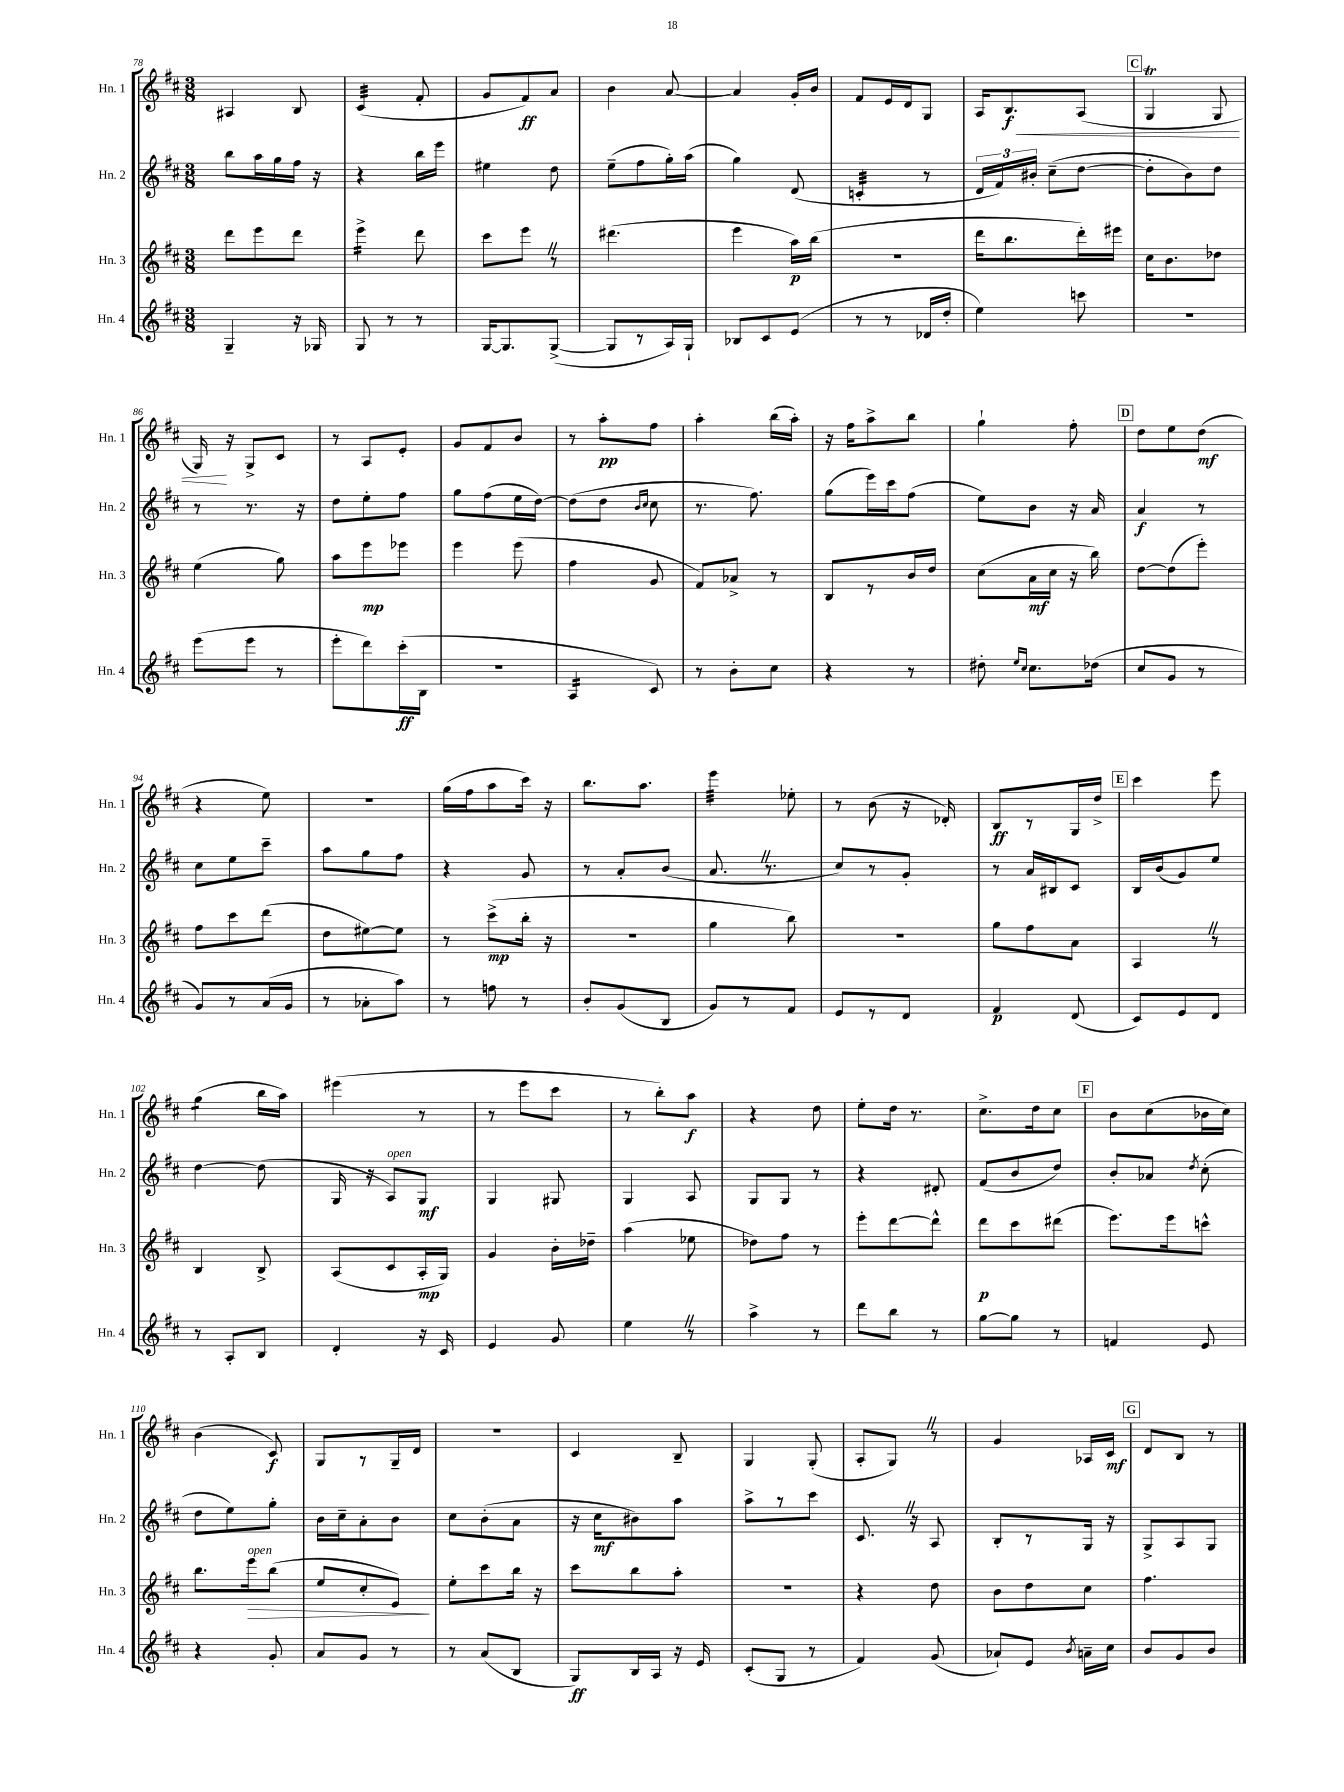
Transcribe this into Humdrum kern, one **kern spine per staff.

**kern	**kern	**kern	**kern
*staff4	*staff3	*staff2	*staff1
*clefG2	*clefG2	*clefG2	*clefG2
*k[f#c#]	*k[f#c#]	*k[f#c#]	*k[f#c#]
*M3/8	*M3/8	*M3/8	*M3/8
4G~	8ddd	8bb	4A#
.	8eee	16aa	.
.	.	16gg	.
16r	8ddd	16ff#	8B
16G-	.	16r	.
=	=	=	=
8G	4eee^	4r	(4c#
8r	.	.	.
8r	8ddd	16bb	8f#'
.	.	16eee	.
=	=	=	=
[16G	8ccc#	4ee#	8g
8.G]	.	.	.
.	8eee	.	8f#)
([8G^	8r	8dd	8a
=	=	=	=
8G]	(4.ddd#	(8ee~	4b
8r	.	8ff#	.
16A)	.	16gg')	[8a
16G`	.	(16aa	.
=	=	=	=
8B-	4eee	4gg)	4a]
8c#	.	.	.
(8e	16aa)	(8d	16g'
.	(16bb	.	16b
=	=	=	=
8r	4.r	4c'	8f#
8r	.	.	16e
.	.	.	16d
16d-	.	8r	8G
16dd'	.	.	.
=	=	=	=
4ee)	16ddd	24d	16A
.	.	24f#)	.
.	8.bb	.	8.B
.	.	24b#'	.
.	.	(8cc#~	.
8ccc	16ddd')	[8dd	(8A
.	16eee#	.	.
=	=	=	=
4.r	16cc#	8dd']	4G
.	8.b	.	.
.	.	8b)	.
.	8dd-	8dd	8G
=	=	=	=
(8eee	(4ee	8r	16G)
.	.	.	16r
8eee	.	8.r	8G^
8r	8gg)	.	8c#
.	.	16r	.
=	=	=	=
8eee'	8aa	8dd	8r
8ddd)	8eee	8ee'	8A
(16ccc#'	8eee-	8ff#	8e'
16B	.	.	.
=	=	=	=
4.r	4eee	8gg	8g
.	.	(8ff#	8f#
.	(8eee	16ee	8b
.	.	[16dd)	.
=	=	=	=
4A	4ff#	(8dd]	8r
.	.	8dd	8aa'
.	.	16qqb	.
.	.	16qqcc#	.
8c#)	8g	8cc#	8ff#
=	=	=	=
8r	8f#)	8.r	4aa'
8b'	8a-^	.	.
.	.	8.ff#)	.
8cc#	8r	.	(16bb
.	.	.	16aa')
=	=	=	=
4r	8B	(8gg	16r
.	.	.	16ff#
.	8r	16eee)	8aa^
.	.	16ccc#	.
8r	16b	(8ff#	8bb
.	16dd	.	.
=	=	=	=
8dd#'	(8cc#	8ee)	4gg`
16qqee	.	.	.
16qqcc#	.	.	.
8.cc#	16a	8b	.
.	16cc#	.	.
.	16r	16r	8ff#'
(16dd-	16bb)	16a	.
=	=	=	=
8cc#	[8dd	4a	8dd
8g	(8dd]	.	8ee
8r	8eee')	8r	(8dd
=	=	=	=
8g)	8ff#	8cc#	4r
8r	8ccc#	8ee	.
(16a	(8ddd	8ccc#~	8ee)
16g	.	.	.
=	=	=	=
8r	8dd	8aa	4.r
8a-'	[8ee#)	8gg	.
8aa)	8ee#]	8ff#	.
=	=	=	=
8r	8r	4r	(16gg
.	.	.	16ff#
8ff	(8ccc#^	.	8aa
8r	16bb'	8g	16ccc#)
.	16r	.	16r
=	=	=	=
8b'	4.r	8r	8.bb
(8g	.	8a'	.
.	.	.	8.aa
8B	.	(8b	.
=	=	=	=
8g)	4gg	8.a	4eee
8r	.	.	.
.	.	8.r	.
8f#	8bb)	.	8ee-'
=	=	=	=
8e	4.r	8cc#)	8r
8r	.	8r	(8b
8d	.	8g'	16r
.	.	.	16d-')
=	=	=	=
4f#	8gg	8r	8B
.	8ff#	16a	8r
.	.	16B#	.
(8d	8a	8c#	16G
.	.	.	16dd^
=	=	=	=
8c#)	4A	16B	4ccc#
.	.	(16b	.
8e	.	8g)	.
8d	8r	8ee	8eee
=	=	=	=
8r	4B	[4dd	(4gg
8A'	.	.	.
8B	8B^	(8dd]	16bb
.	.	.	16aa)
=	=	=	=
4d'	(8A	16G	(4eee#
.	.	16r	.
.	8c#	8A)	.
16r	16A'	8G	8r
16c#	16G)	.	.
=	=	=	=
4e	4g	4G	8r
.	.	.	8eee
8g	16b'	8G#	8ccc#
.	16dd-~	.	.
=	=	=	=
4ee	(4aa	4G	8r
.	.	.	8bb')
8r	8ee-	8A	8aa
=	=	=	=
4aa^	8dd-)	8G	4r
.	8ff#	8G	.
8r	8r	8r	8dd
=	=	=	=
8ddd	8eee'	4r	8ee'
8bb	[8ddd	.	16dd
.	.	.	8.r
8r	8ddd^^]	8d#'	.
=	=	=	=
[8gg	8ddd	(8f#	8.cc#^
8gg]	8ccc#	8b	.
.	.	.	16dd
8r	(8ddd#	8dd)	8cc#
=	=	=	=
4f	8.eee)	8b'	8b
.	.	8a-	(8cc#
.	16eee	.	.
.	.	8qdd	.
8e	8ccc^^	(8cc#'	16b-
.	.	.	16cc#)
=	=	=	=
4r	8.bb	8dd	(4b
.	.	8ee)	.
.	16eee	.	.
8g'	(8bb	8gg'	8c#)
=	=	=	=
8a	8ee	16b	8G
.	.	16cc#~	.
8g	8cc#'	8a'	8r
8r	8e)	8b	16G~
.	.	.	16d
=	=	=	=
8r	8ee'	8cc#	4.r
(8a	8ccc#	(8b'	.
8B	16bb	8a	.
.	16r	.	.
=	=	=	=
8G)	8ccc#	16r	4c#
.	.	16cc#	.
16B	8bb	8b#)	.
16A	.	.	.
16r	8aa'	8aa	8B~
16e	.	.	.
=	=	=	=
(8c#'	4.r	8aa^	4G
8G	.	8r	.
8r	.	8ccc#	(8G'
=	=	=	=
4f#)	4r	8.c#	8A'
.	.	.	8G)
.	.	16r	.
(8g	8dd	8A	8r
=	=	=	=
8a-`)	8b	8B'	4g
8e	8dd	8r	.
8qb	.	.	.
16a~	8cc#	16G	16A-
16cc#	.	16r	16c#
=	=	=	=
8b	4.ff#	8G^	8d
8g	.	8A	8B
8b	.	8G	8r
==	==	==	==
*-	*-	*-	*-
